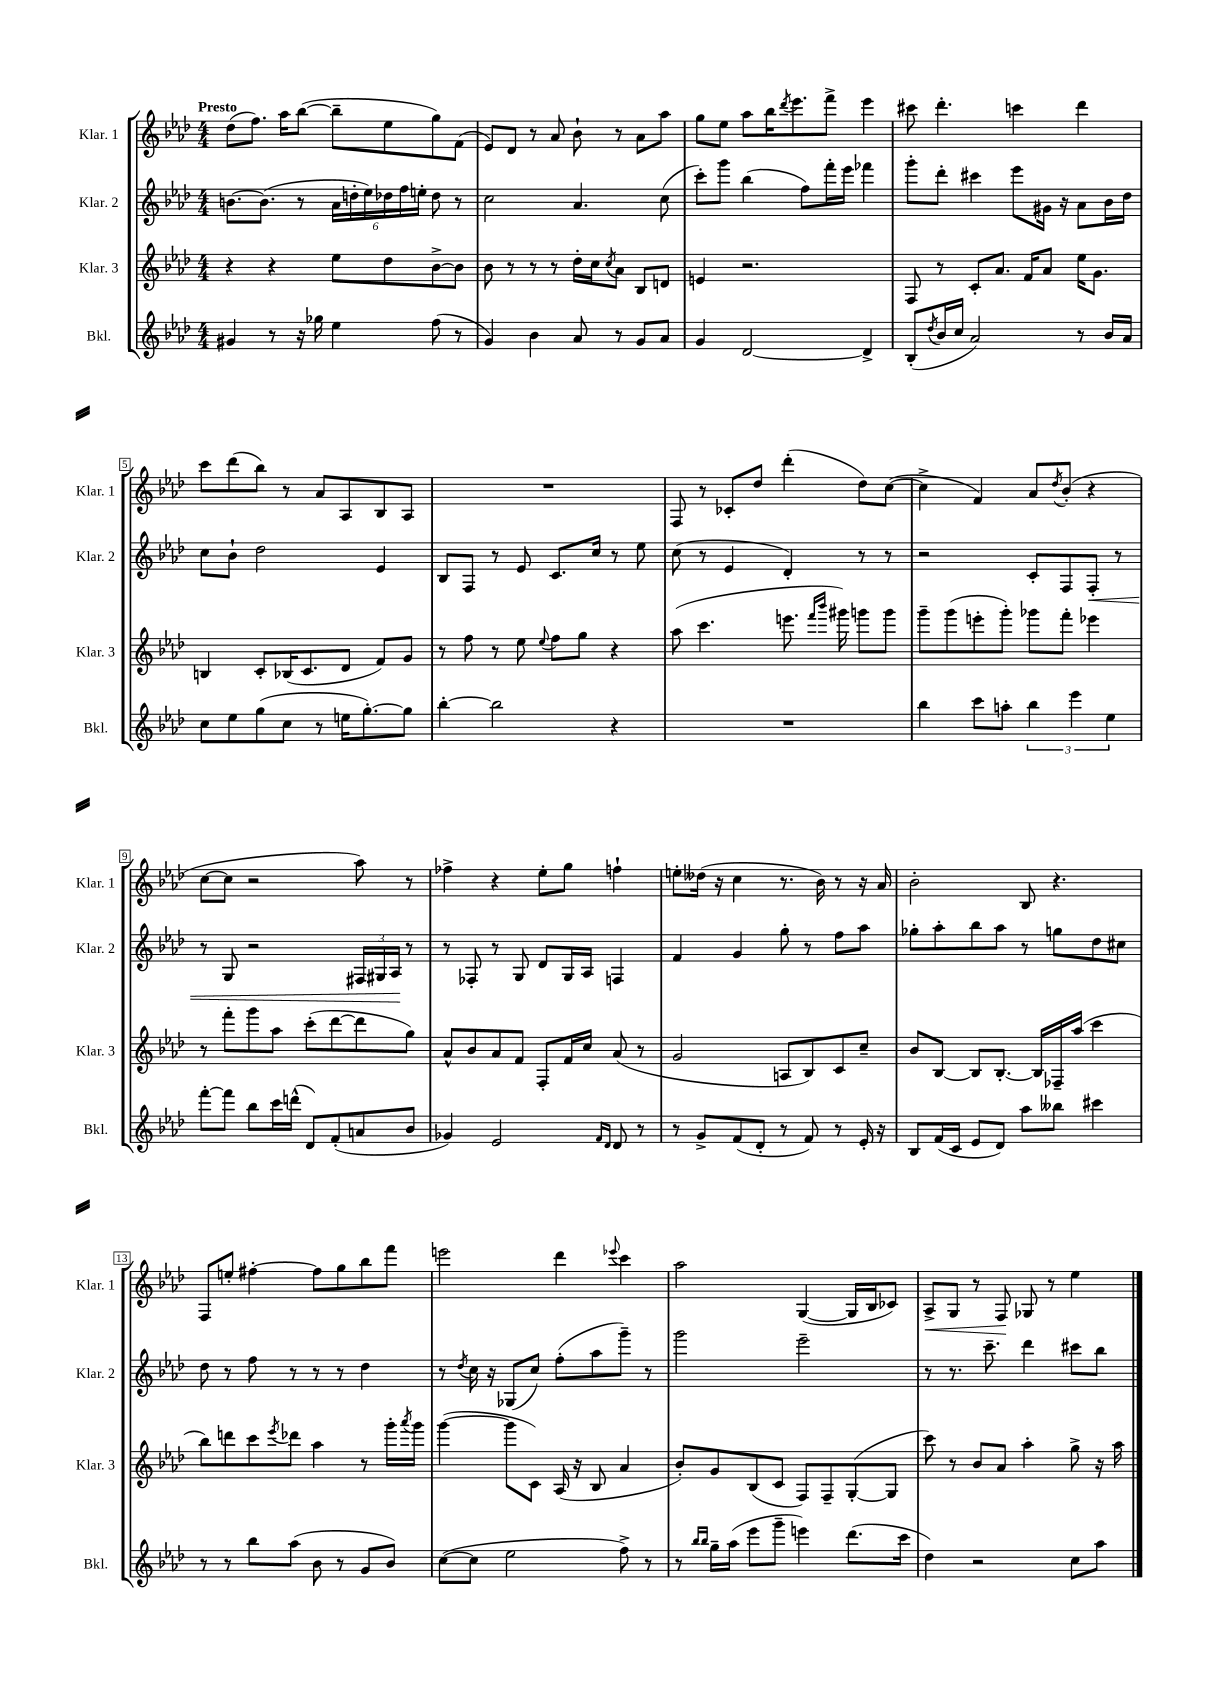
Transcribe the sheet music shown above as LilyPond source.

<<
\new StaffGroup <<
\new Staff = "s0" \with { instrumentName = "Klar. 1" shortInstrumentName = "Klar. 1" } {
    \clef treble \key aes \major \numericTimeSignature \time 4/4 \tempo "Presto"
    des''8( f''8.) aes''16 bes''8~( bes''8-- ees''8 g''8) f'8( |
    ees'8) des'8 r8 aes'8 bes'8-! r8 aes'8 aes''8 |
    g''8 ees''8 aes''8 bes''16 \acciaccatura { des'''8 } ees'''8. f'''8-> ees'''4 |
    cis'''8 des'''4.-. c'''4 des'''4 |
    c'''8 des'''8( bes''8) r8 aes'8 aes8 bes8 aes8 |
    R1 |
    f8 r8 ces'8-. des''8 des'''4-.( des''8) c''8~( |
    c''4-> f'4) aes'8 \acciaccatura { des''8 } bes'8-.( r4 |
    c''8~ c''8 r2 aes''8) r8 |
    fes''4-> r4 ees''8-. g''8 f''4-! |
    e''8-. deses''16( r16 c''4 r8. bes'16) r8 r16 aes'16 |
    bes'2-. bes8 r4. |
    f8 e''8-. fis''4~-. fis''8 g''8 bes''8 f'''8 |
    e'''2 des'''4 \appoggiatura { ees'''8 } c'''4 |
    aes''2 g4~( g16 bes16 ces'8) |
    aes8->\< g8 r8 f8\! ges8 r8 ees''4 \bar "|." |
}
\new Staff = "s1" \with { instrumentName = "Klar. 2" shortInstrumentName = "Klar. 2" } {
    \clef treble \key aes \major \numericTimeSignature \time 4/4
    b'8.~ b'8.( r8 \tuplet 6/4 { aes'16 d''16-. ees''16) des''16 f''16 e''16-. } des''8 r8 |
    c''2 aes'4. c''8( |
    c'''8-.) g'''8 bes''4( f''8) f'''16-. ees'''16 fes'''4 |
    g'''8-. des'''8-. cis'''4 ees'''8 gis'16 r16 aes'8 bes'16 des''16 |
    c''8 bes'8-! des''2 ees'4 |
    bes8 f8 r8 ees'8 c'8. c''16 r8 ees''8 |
    c''8( r8 ees'4 des'4-.) r8 r8 |
    r2 c'8-. f8 f8-.\< r8 |
    r8 g8 r2 \tuplet 3/2 { fis16 gis16 aes16\! } r8 |
    r8 fes8-. r8 g8 des'8 g16 aes16 f4 |
    f'4 g'4 g''8-. r8 f''8 aes''8 |
    ges''8-. aes''8-. bes''8 aes''8 r8 g''8 des''8 cis''8 |
    des''8 r8 f''8 r8 r8 r8 des''4 |
    r8 \acciaccatura { des''8 } c''16 r16 ges8( c''8) f''8-.( aes''8 g'''8--) r8 |
    g'''2 ees'''2-- |
    r8 r8. c'''8.-- des'''4 cis'''8 bes''8 \bar "|." |
}
\new Staff = "s2" \with { instrumentName = "Klar. 3" shortInstrumentName = "Klar. 3" } {
    \clef treble \key aes \major \numericTimeSignature \time 4/4
    r4 r4 ees''8 des''8 bes'8~-> bes'8 |
    bes'8 r8 r8 r8 des''16-. c''16 \acciaccatura { c''8 } aes'8 bes8 d'8 |
    e'4 r2. |
    f8 r8 c'8-. aes'8. f'16 aes'8 ees''16 g'8. |
    b4 c'8-. bes16( c'8. des'8 f'8) g'8 |
    r8 f''8 r8 ees''8 \appoggiatura { ees''8 } f''8 g''8 r4 |
    aes''8( c'''4. e'''8. \grace { f'''16 bes'''16 } gis'''16) g'''8 g'''8 |
    g'''8-- g'''8( e'''8-. g'''8-.) ges'''8 f'''8-. ees'''4 |
    r8 f'''8-. g'''8 aes''8 c'''8-.( des'''8~ des'''8 g''8) |
    aes'8-^ bes'8 aes'8 f'8 f8-. f'16 c''16 aes'8( r8 |
    g'2 a8 bes8) c'8 c''8-- |
    bes'8 bes8~ bes8 bes8.~-. bes16 fes16-- aes''16( c'''4 |
    bes''8) d'''8 c'''8 \acciaccatura { ees'''8 } des'''8 aes''4 r8 g'''16-. \acciaccatura { aes'''8 } g'''16 |
    g'''4~( g'''8 c'8) aes16( r16 bes8 aes'4 |
    bes'8-.) g'8 bes8( c'8 f8) f8-- g8~-.( g8 |
    c'''8) r8 bes'8 aes'8 aes''4-. g''8-> r16 aes''16 \bar "|." |
}
\new Staff = "s3" \with { instrumentName = "Bkl." shortInstrumentName = "Bkl." } {
    \clef treble \key aes \major \numericTimeSignature \time 4/4
    gis'4 r8 r16 ges''16 ees''4 f''8( r8 |
    g'4) bes'4 aes'8 r8 g'8 aes'8 |
    g'4 des'2~ des'4-> |
    bes8-.( \acciaccatura { des''8 } bes'16 c''16 aes'2) r8 bes'16 aes'16 |
    c''8 ees''8 g''8( c''8 r8 e''16 g''8.~-.) g''8 |
    bes''4~-. bes''2 r4 |
    R1 |
    bes''4 c'''8 a''8-. \tuplet 3/2 { bes''4 ees'''4 ees''4 } |
    f'''8~-. f'''8 bes''8 c'''16 d'''16-^( des'8) f'8-.( a'8 bes'8 |
    ges'4) ees'2 \grace { f'16 des'16 } des'8 r8 |
    r8 g'8-> f'8( des'8-. r8 f'8) r8 ees'16-. r16 |
    bes8 f'16( c'16 ees'8 des'8) aes''8 beses''8 cis'''4 |
    r8 r8 bes''8 aes''8( bes'8 r8 g'8 bes'8) |
    c''8~( c''8 ees''2 f''8->) r8 |
    r8 \grace { bes''16 bes''16 } g''16-- aes''16( ees'''8 g'''8-- e'''4) des'''8.( c'''16 |
    des''4) r2 c''8 aes''8 \bar "|." |
}
>>
>>
\layout { \context { \Score \override BarNumber.stencil = #(make-stencil-boxer 0.1 0.3 ly:text-interface::print) } }
